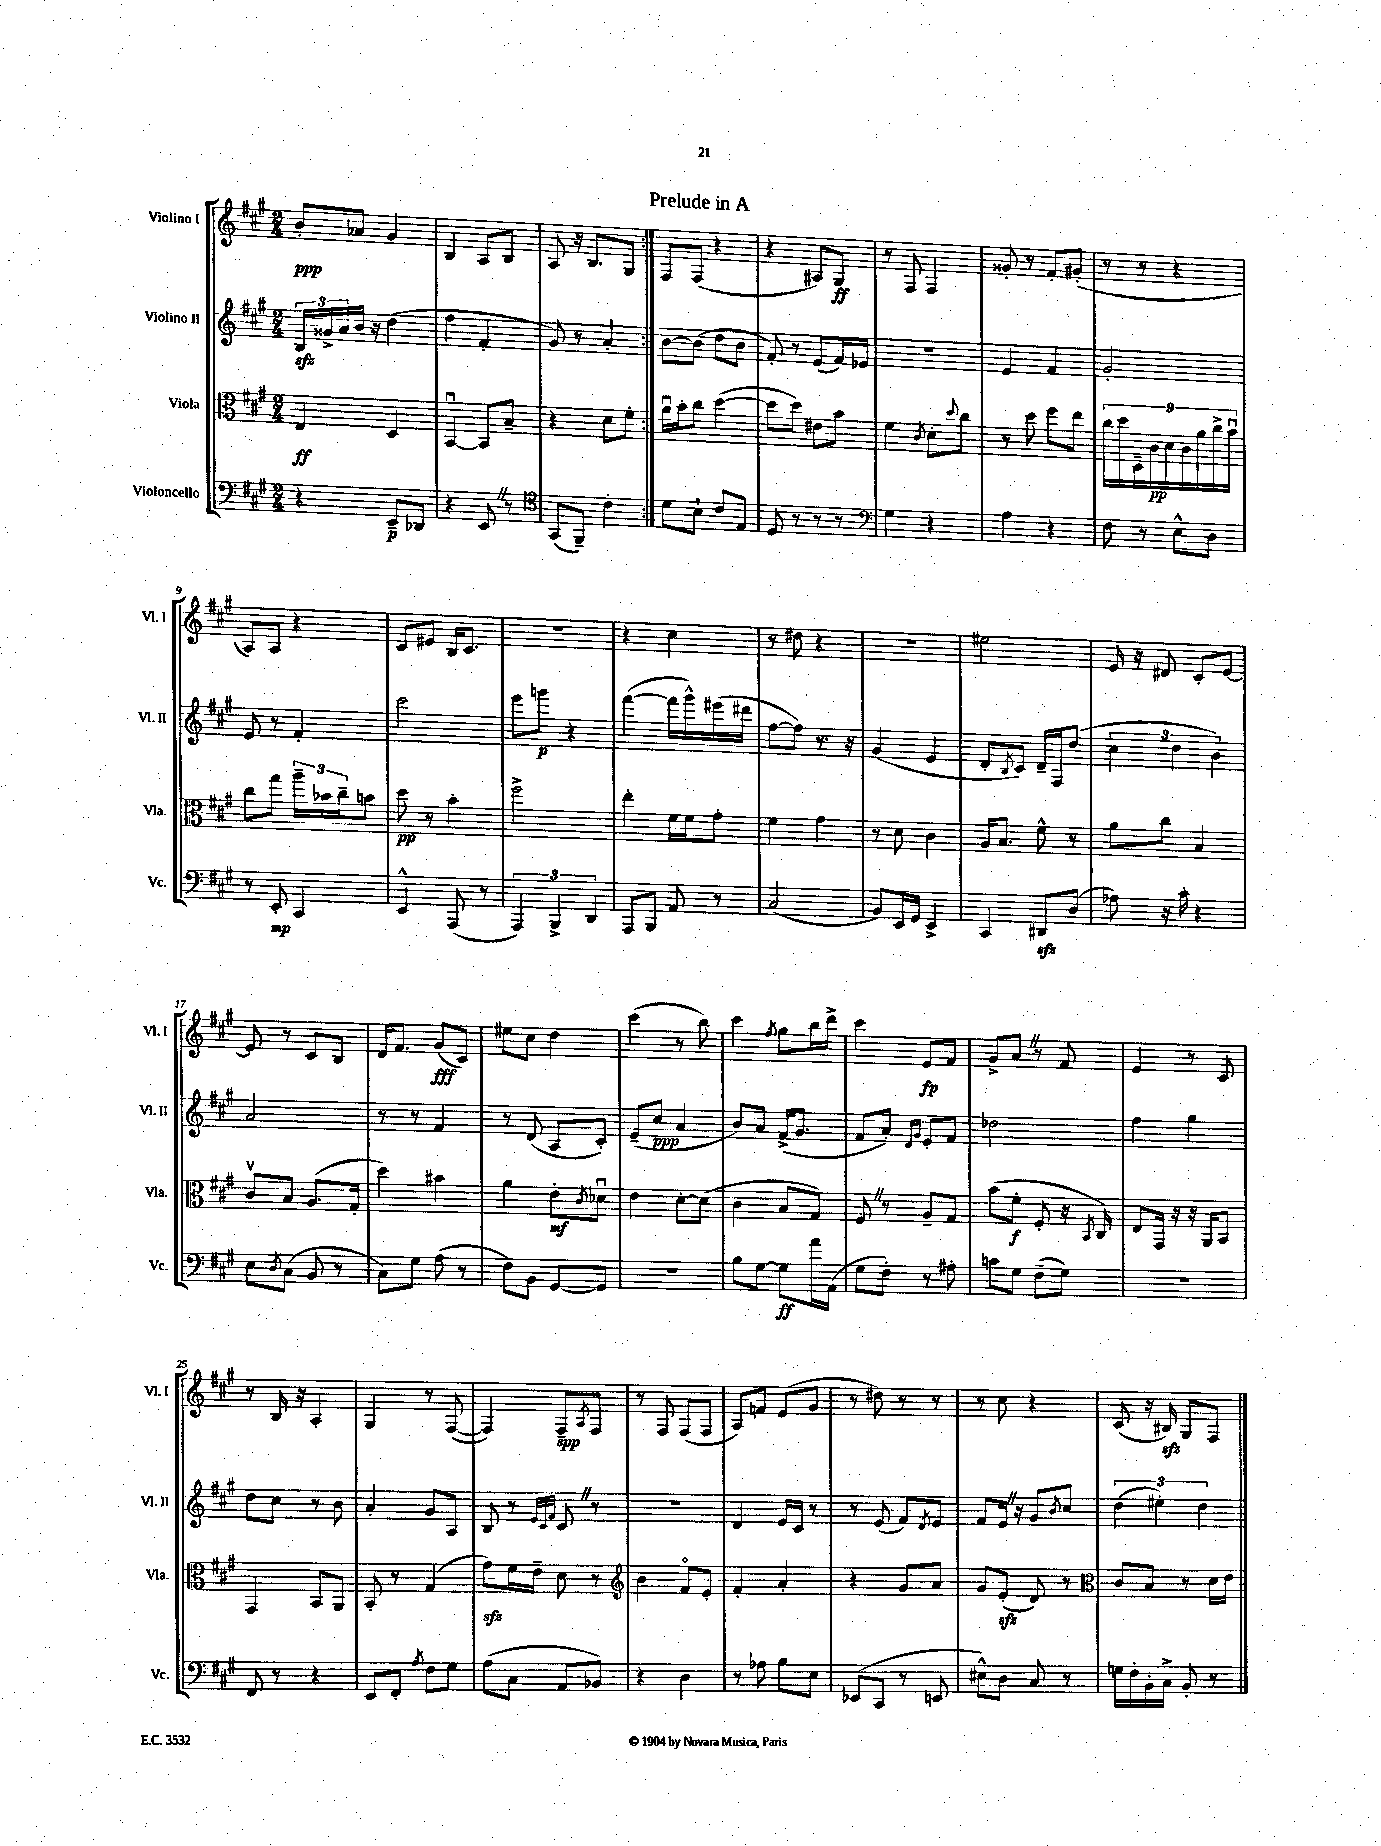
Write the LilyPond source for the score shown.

\header { title = "Prelude in A" }
<<
\new StaffGroup <<
\new Staff = "s0" \with { instrumentName = "Violino I" shortInstrumentName = "Vl. I" } {
    \clef treble \key a \major \numericTimeSignature \time 2/4
    \repeat volta 2 { b'8-.\ppp aes'8 gis'4 |
    b4 a8 b8 |
    a8 r16 b8. gis8 | }
    fis8 fis8( r4 |
    r4 ais8) gis8\ff |
    r8 fis8 fis4 |
    gisis'8-. r8 fis'8-. gis'8-.( |
    r8 r8 r4 |
    a8) a8 r4 |
    cis'8 eis'8 b16 cis'8. |
    R2 |
    r4 cis''4 |
    r8 dis''8 r4 |
    R2 |
    eis''2 |
    e'16 r16 dis'8 cis'8-. e'8~ |
    e'8 r8 cis'8 b8 |
    d'16 fis'8. gis'8\fff( cis'8) |
    eis''8 cis''8 d''4 |
    cis'''4( r8 b''8) |
    cis'''4 \acciaccatura { fis''8 } gis''8 b''16 d'''16-> |
    cis'''4 e'8\fp fis'8 |
    gis'8-> a'8 \once \override BreathingSign.text = \markup { \musicglyph "scripts.caesura.straight" } \breathe r8 fis'8 |
    e'4 r8 cis'8 |
    r8 b16 r16 a4-. |
    gis4 r8 fis8~( |
    fis4) fis8--\spp \acciaccatura { a8 } fis8 |
    r8 fis8 fis8( fis8 |
    a8) f'8 e'8( gis'8 |
    r8 dis''8) r8 r8 |
    r8 cis''8 r4 |
    cis'8( r16 bis16\sfz) gis8 fis8 \bar "|." |
}
\new Staff = "s1" \with { instrumentName = "Violino II" shortInstrumentName = "Vl. II" } {
    \clef treble \key a \major \numericTimeSignature \time 2/4
    \repeat volta 2 { \tuplet 3/2 { b16\sfz gisis'16-> a'16 } b'16 r16 d''4( |
    fis''4 fis'4-. |
    gis'8) r8 a'4-. | }
    b'8~ b'8( d''8 b'8 |
    fis'8-.) r8 e'8( fis'16) ees'16 |
    R2 |
    e'4 fis'4 |
    gis'2-. |
    e'8 r8 fis'4-. |
    cis'''2 |
    e'''8 g'''8\p r4 |
    fis'''4~( fis'''16 gis'''16-^) eis'''16( dis'''16 |
    fis''8~ fis''8) r8. r16 |
    gis'4( e'4 |
    d'8-. \acciaccatura { b8 } cis'8) d'16-- fis16 d''8( |
    \tuplet 3/2 { cis''4 d''4 b'4) } |
    a'2 |
    r8 r8 fis'4 |
    r8 d'8( a8 cis'8-.) |
    e'8--( cis''8\ppp a'4 |
    b'8) a'8 fis'16->( gis'8. |
    fis'8 a'8-.) \grace { d'16 gis'16 } e'8-. fis'8 |
    des''2 |
    fis''4 gis''4 |
    d''8 cis''8 r8 b'8 |
    a'4-. gis'8 a8 |
    b8 r8 \grace { e'32 cis'32 fis'32 } cis'8 \once \override BreathingSign.text = \markup { \musicglyph "scripts.caesura.straight" } \breathe r8 |
    r2 |
    d'4 e'16 cis'16 r8 |
    r8 e'8( fis'8) \acciaccatura { d'8 } e'8 |
    fis'8 e'16 \once \override BreathingSign.text = \markup { \musicglyph "scripts.caesura.straight" } \breathe r16 gis'8 \acciaccatura { b'8 } cis''8 |
    \tuplet 3/2 { d''4( eis''4-.) d''4 } \bar "|." |
}
\new Staff = "s2" \with { instrumentName = "Viola" shortInstrumentName = "Vla." } {
    \clef alto \key a \major \numericTimeSignature \time 2/4
    \repeat volta 2 { e4\ff d4 |
    b,4~\downbow b,8 b8-- |
    r4 d'8 fis'8-. | }
    a'16\downbow b'16-. cis''8 d''4~( |
    d''8 d''8) eis'8 b'8 |
    fis'4 \acciaccatura { cis'8 } d'8-. \appoggiatura { d''8 } cis''8 |
    r8 d''8 fis''8 e''8 |
    \tuplet 9/8 { cis''16 d''16 d16-- cis'16\pp d'16 cis'16 a'16 cis''16-> b'16\downbow } |
    cis''8 gis''8 \tuplet 3/2 { a''16-- bes'16 cis''16-- } b'8 |
    d''8\pp r8 b'4-. |
    fis''2-> |
    e''4-. fis'16 fis'16 gis'8-. |
    fis'4 gis'4 |
    r8 d'8 cis'4 |
    a16 b8. fis'8-^ r8 |
    a'8 cis''8 b4 |
    cis'8\upbow b8 a8.( gis16-. |
    d''4) bis'4 |
    a'4 e'8-.\mf \acciaccatura { cis'8 } des'8\downbow |
    e'4 d'8~-. d'8( |
    cis'4 b8 gis8) |
    fis8 \once \override BreathingSign.text = \markup { \musicglyph "scripts.caesura.straight" } \breathe r8 a8-- gis8 |
    b'8( fis'8-.\f fis8-. r16 \acciaccatura { b,8 } cis16) |
    e8 gis,16 r16 r16 a,16 b,8 |
    gis,4 b,8 a,8 |
    b,8-. r8 gis4( |
    gis'8\sfz) fis'16 e'16-- d'8 r8 |
    \clef treble b'4 fis'8\flageolet e'8-. |
    fis'4-. a'4-. |
    r4 gis'8 a'8 |
    gis'8 e'8-.\sfz( d'8) r8 |
    \clef alto cis'8 b8 r8 d'16 e'16 \bar "|." |
}
\new Staff = "s3" \with { instrumentName = "Violoncello" shortInstrumentName = "Vc." } {
    \clef bass \key a \major \numericTimeSignature \time 2/4
    \repeat volta 2 { r4 e,8--\p des,8 |
    r4 e,8 \once \override BreathingSign.text = \markup { \musicglyph "scripts.caesura.straight" } \breathe r8 |
    \clef tenor gis,8( fis,8--) cis'4-. | }
    d'8 b8-! cis'8 e8 |
    d8 r8 r8 r8 |
    \clef bass gis4 r4 |
    a4 r4 |
    fis8 r8 e8-^ d8 |
    r8 e,8-.\mp cis,4 |
    e,4-^ a,,8( r8 |
    \tuplet 3/2 { a,,4) b,,4-> d,4 } |
    a,,8 b,,8 a,8 r8 |
    cis2( |
    b,8) e,16 gis,16 e,4-> |
    cis,4 dis,8\sfz d8( |
    aes8) r16 cis'16-. r4 |
    e8 \acciaccatura { d8 } cis8( b,8 r8 |
    cis8) gis8 a8( r8 |
    fis8) b,8 gis,8~ gis,8 |
    r2 |
    b8 gis8~ gis8\ff a'16 a,16( |
    gis8 fis8-.) r8 ais8-. |
    c'8 gis8 fis8--( gis8) |
    R2 |
    fis,8 r8 r4 |
    e,8 fis,8-. \acciaccatura { a8 } fis8 gis8 |
    a8( cis8 a,8 bes,8) |
    r4 d4 |
    r8 aes8 b8 e8 |
    ees,8( cis,8 r8 e,8 |
    eis8-^) d8 cis8 r8 |
    g16 fis16-. b,16-. cis16-> b,8-. r8 \bar "|." |
}
>>
>>
